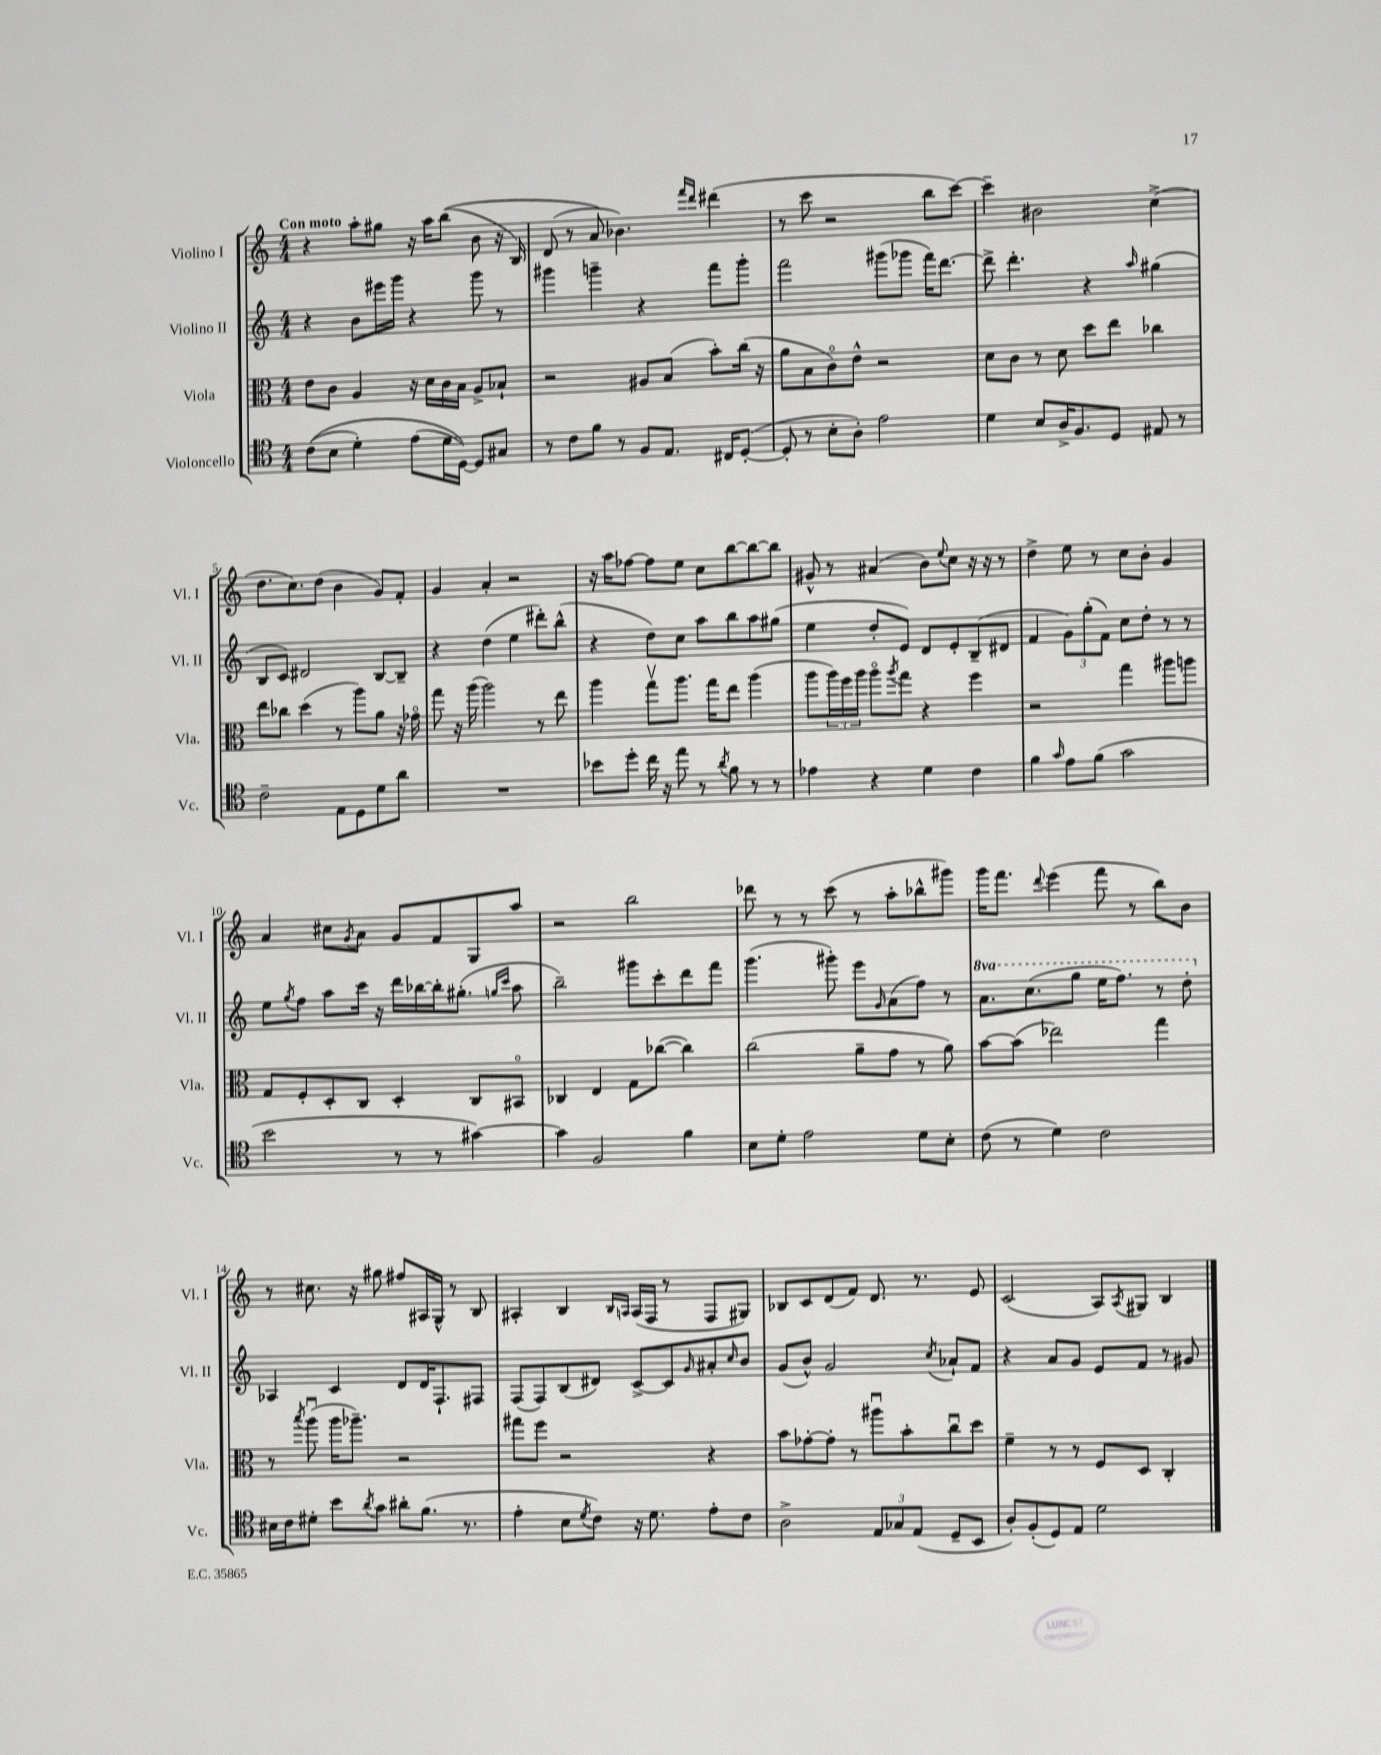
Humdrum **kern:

**kern	**kern	**kern	**kern
*part4	*part3	*part2	*part1
*staff4	*staff3	*staff2	*staff1
*I"Violoncello	*I"Viola	*I"Violino II	*I"Violino I
*I'Vc.	*I'Vla.	*I'Vl. II	*I'Vl. I
*clefC4	*clefC3	*clefG2	*clefG2
*k[]	*k[]	*k[]	*k[]
*M4/4	*M4/4	*M4/4	*M4/4
=1	=1	=1	=1
!	!	!	!LO:TX:a:B:t=Con moto
((8c\L	8e\L	4r	4r
8B\J	8c\J	.	.
4d'\)	4A/	8b\L	8aa'\L
.	.	16eee#X\L	8gg#X\J
.	.	16ggg\JJ	.
(8e\L	16r	4r	16r
.	16d\LL	.	16aa\KL
16d\L	16c\	.	((8bb\J
[16D\JJ))	16B\JJ	.	.
8D/L]	8A^/L	8ggg\	8b\
8G#X/J	8B-X`/J	8r	16r
.	.	.	16B/)
=2	=2	=2	=2
8r	2r	4ggg#X\	(8d/
8c\L	.	.	8r
8f\J	.	4gggn~\	8a/)
8r	.	.	4.b-X\)
8F/L	8A#X/L	4r	.
8.E/J	(8B/J	.	.
.	.	.	16qqfff/LL
.	.	.	16qqddd/JJ
.	8b'\L)	8fff\L	(4ddd#X\
16C#X/KL	.	.	.
([8D'/J	(16cc\Jk	8ggg'\J	.
.	16r	.	.
=3	=3	=3	=3
8D'/]	8a\L	2fff\	8r
8r	8B\	.	8ccc\
8B'\L	8c\)	.	2r
8A'\J)	8e^^\J	.	.
2e\	2r	(8ggg#X\L	.
.	.	8ggg-X\J	.
.	.	16fff\KL)	8bb\L
.	.	[8.ddd\J	.
.	.	.	[8ccc\J)
=4	=4	=4	=4
4d\	8d\L	8ddd^\]	4ccc~\]
.	8c\J	4.ddd'\	.
8B/L	8r	.	2b#X\
16A^/K	8d\	.	.
8.F/	.	.	.
.	8dd\L	4r	.
8D/J	8ee\J	.	.
.	.	16qqaa/	.
8E#X/	4cc-X\	(4gg#X\	(4cc^\
8r	.	.	.
!!LO:LB:g=z
=5	=5	=5	=5
2c~\	8ee\L	8B/L	8.dd\L
.	8cc-X\J	8c/J)	.
.	.	.	8.cc\)
.	(4dd\	2d#X/	.
.	.	.	(8dd\J
8E\L	8r	.	4b\
8D\	8aa\L)	.	.
8d\	8a\J	[8B/L	8g/L)
8a\J	16r	8B~/J]	8f'/J
.	16g-X\	.	.
=6	=6	=6	=6
1r	8gg\	4r	4g/
.	16r	.	.
.	(16aa\	.	.
.	2aa\)	(4dd\	4a'/
.	.	4ee\	2r
.	8r	8ddd#X'\L)	.
.	8ee\	(8bb^^\J	.
=7	=7	=7	=7
8b-X\L	4aa\	4r	16r
.	.	.	16aa\KL
8dd'\J	.	.	[8ff-X\J
16cc\	8ggv\L	8dd\L)	8ff-\L]
16r	.	.	.
8ee\	8.aa\J	8cc\J	8ee\J
8r	.	8aa\L	8cc\L
.	16gg\KL	.	.
8qa/	.	.	.
8f\	8ee\J	8bb\	[8bb\
8r	(4aa\	8aa\	8bb\_
8r	.	(8gg#X\J	8bb\J]
=8	=8	=8	=8
4e-X\	8aa\L	4ee\	8g#X^^/
.	24aa\L)	.	8r
.	24ff\	.	.
.	24aa\JJ	.	.
4r	8aa\L	8dd'/L	(4a#X/
.	8qaa/	.	.
.	8gg\J	8e/J)	.
4d\	4r	8d/L	8b\L)
.	.	.	8qqee/
.	.	8e'/	8cc\J
4c\	4ff\	(8B~/	16r
.	.	.	16r
.	.	8d#X/J	8r
=9	=9	=9	=9
4f\	2r	4f/	4dd^\
16qqg/	.	.	.
8e\L	.	12g\L)	8ee\
.	.	(12gg'\	.
(8f\J	.	.	8r
.	.	12f\J)	.
2g\	4gg\	8cc\L	8cc\L
.	.	8dd'\J	8b'\J
.	8aa#X\L	8r	4g/
.	8aan\J	8r	.
!!LO:LB:g=z
=10	=10	=10	=10
2b\	8G/L	8ee\L	4a/
.	.	8qgg/	.
.	8F'/	8ff\J	.
.	8D'/	8aa\L	8cc#X\L
.	.	.	8qg/
.	8C/J	16ccc\Jk	8a\J
.	.	16r	.
8r	4D'/	16ddd\LL	8g/L
.	.	[16bb-X\	.
8r	.	16bb-'\J]	8f/
.	.	(8.gg#X'\J	.
[4g#X\)	8C/L	.	8G/
.	.	16qqggn/LL	.
.	.	16qqccc/JJ	.
.	8BB#X/J	8aa\	8aa/J
=11	=11	=11	=11
4g#\]	4C-X/	2bb~\)	2r
2F/	4E/	.	.
.	8G\L	8ggg#X\L	2bb\
.	([8cc-X\J	8ccc'\	.
4f\	4cc-\])	8ddd\	.
.	.	8fff\J	.
=12	=12	=12	=12
8B\L	(2cc\	(4.ggg\	8ddd-X\
8d'\J	.	.	8r
2e\	.	.	8r
.	.	8ggg#X'\)	(8ccc\
.	8a~\L	8eee\L	8r
.	.	16qqg/	.
.	8g\J	(8a\	8aa'\L
8d\L	8r	8ff\J)	8bb-X^^\
8B'\J	8a\)	8r	8ggg#X\J)
=13	=13	=13	=13
*	*	*8va	*
(8c\	[8b\L	8.aa\L	16ggg\KL
.	.	.	8.fff\J
8r	(8b\J]	.	.
.	.	(8.ccc\	.
.	.	.	8qqddd/
4d\)	2ee-X\)	.	(4eee\
.	.	8ggg\J	.
2c\	.	16eee\KL	8fff\
.	.	8.fff\J)	.
.	.	.	8r
.	4gg\	8r	8bb\L)
.	.	8ddd'\	8b\J
!!LO:LB:g=z
=14	=14	=14	=14
*	*	*X8va	*
16B#X\LL	8r	4A-X/	8r
16c\J	.	.	.
.	8qbb/	.	.
8d#X'\J	(8aau\	.	8.cc#X\
8b\L	16aa\KL	4c/	.
.	8.aa-X~\J)	.	16r
8qa/	.	.	.
8g\J	.	.	8gg#X\
8a#X'\L	2r	8d/L	8ff#X/L
(8.f\J	.	16d/K	16A#X/L
.	.	8.F`/	16G^^/JJ
.	.	.	8r
8.r	.	.	.
.	.	8F#X/J	8B/
=15	=15	=15	=15
4e'\	8gg#X\L	(8F/L	4A#X'/
.	8ff\J	8F/)	.
8B\L	2r	(8B/	4B/
8qd/	.	.	.
8c\J)	.	8d#X/J)	.
.	.	.	16qqB/LL
.	.	.	16qqAn/JJ
16r	.	[8c^/L	(16A/LL
8.d\	.	.	16F/JJ
.	.	8c/]	8r
.	.	16qqg/	.
8e'\L	4r	8a#X'/	8F/L
.	.	16qqcc/	.
8c\J	.	8b/J	8G#X/J)
=16	=16	=16	=16
2A^\	8b\L	(8g/L	8B-X/L
.	[8g-X'\	8b^^/J)	8c/
.	8g-'\J]	2g/	(8d/
.	8r	.	8f/J)
12E/L	8aa#Xu\L	.	8.d/
12G-X/	.	.	.
.	8b'\	.	.
(12E/J	.	.	.
.	.	.	8.r
.	.	8qcc/	.
8D~/L	8ccu\	8a-X`/L	.
8BB/J	8dd\J	8f/J	8e/
=17	=17	=17	=17
8A'/L)	4f~\	4r	(2c/
(8F'/	.	.	.
8D/)	8r	8a/L	.
8E/J	8r	8g/J	.
2d\	8F/L	8e/L	8A/L)
.	.	.	8qA/
.	8D/J	8f/J	8G#X/J
.	4C'/	8r	4B/
.	.	8g#X/	.
==	==	==	==
*-	*-	*-	*-
